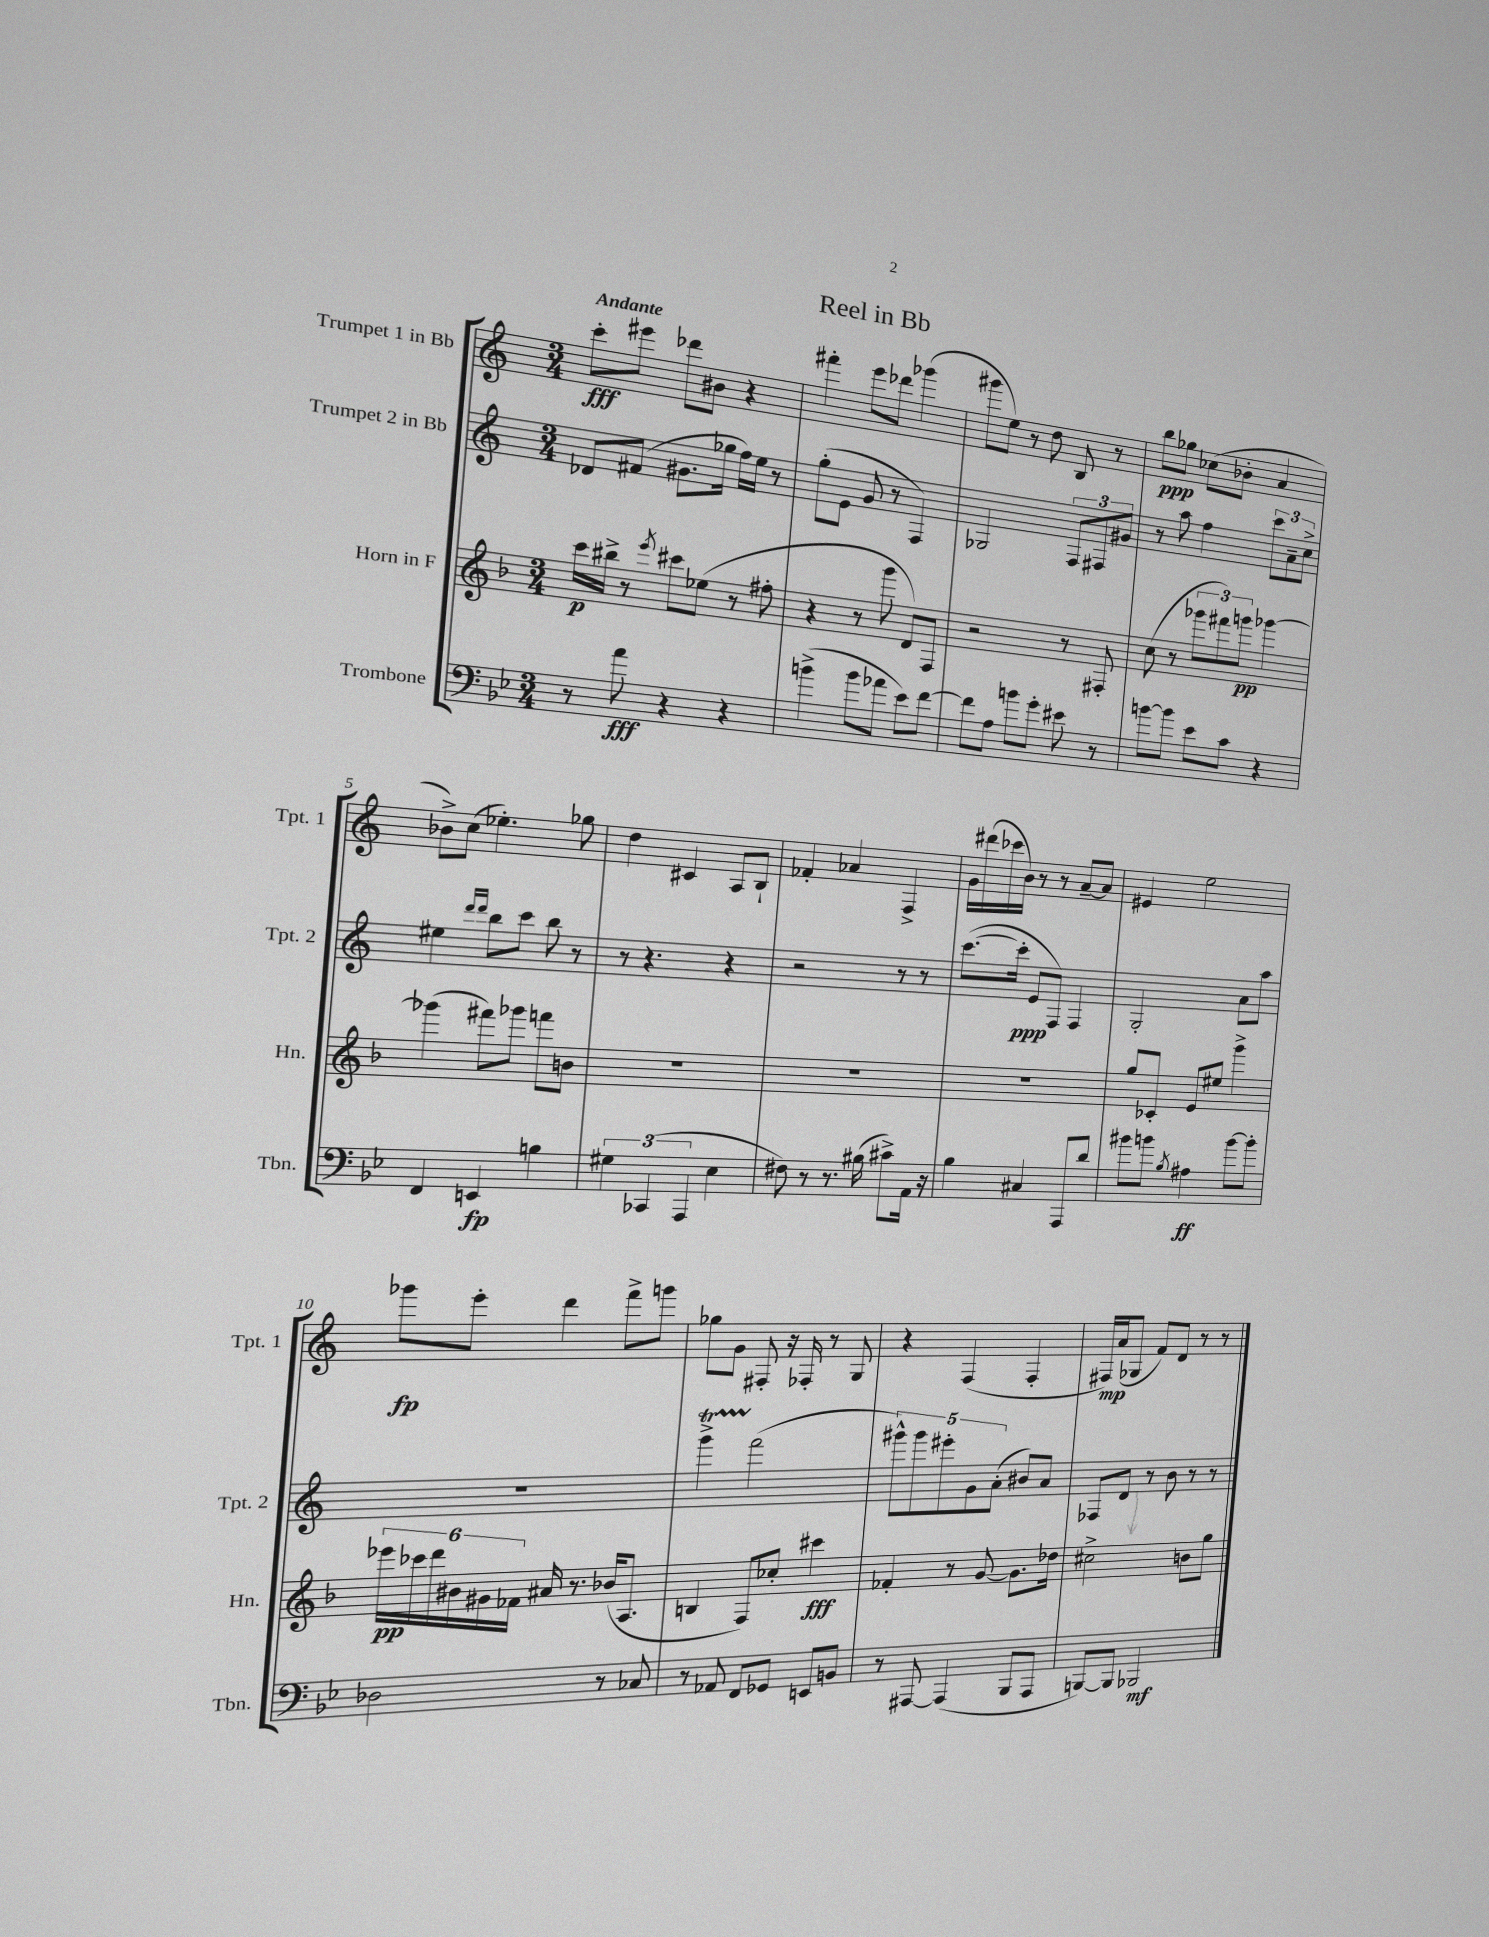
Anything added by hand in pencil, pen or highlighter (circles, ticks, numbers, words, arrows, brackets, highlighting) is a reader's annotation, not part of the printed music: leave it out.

**kern	**kern	**kern	**kern
*staff4	*staff3	*staff2	*staff1
*clefF4	*clefG2	*clefG2	*clefG2
*k[b-e-]	*k[b-]	*k[]	*k[]
*M3/4	*M3/4	*M3/4	*M3/4
8r	16ccc	8d-	8ccc'
.	16bb#^	.	.
8a	8r	(8f#	8eee#
.	8qeee	.	.
4r	8ccc#	8.g#	8ddd-
.	(8ee-	.	8b#
.	.	16gg-	.
4r	8r	16ff)	4r
.	.	16ee	.
.	8ff#'	8r	.
=	=	=	=
(4b^	4r	(8gg'	4fff#'
.	.	8e	.
8b	8r	8g	8eee
8a-	8ggg	8r	8ddd-
8e-)	8d)	4F)	(4ggg-
[8f	8F	.	.
=	=	=	=
8f]	2r	2G-	8ggg#
8A	.	.	8ee)
8b	.	.	8r
8g'	.	.	8dd
8e#	8r	12F	8B
.	.	12F#	.
8r	8F#'	.	8r
.	.	12g#	.
=	=	=	=
[8b	(8cc	8r	8bb
8b]	8r	8aa	8gg-
8e-	12ggg-	4ff	(8cc-
.	12fff#)	.	.
8c	.	.	8b-'
.	12ggg	.	.
4r	[4ggg-	12ccc	4a
.	.	12a~	.
.	.	12cc^	.
=	=	=	=
4FF	(4ggg-]	4ee#	8b-^)
.	.	.	(8cc
.	.	16qqddd	.
.	.	16qqddd	.
4EE	8fff#)	8bb	4.ee-')
.	8ggg-	8ccc	.
4B	8fff	8bb	.
.	8b	8r	8gg-
=	=	=	=
6G#	2.r	8r	4dd
.	.	4.r	.
(6CC-	.	.	.
.	.	.	4c#
6AAA	.	.	.
4E-	.	4r	8A
.	.	.	8B`
=	=	=	=
8F#)	2.r	2r	4f-'
8r	.	.	.
8.r	.	.	4a-
(16B#	.	.	.
8c#^)	.	8r	4F^
16AA	.	8r	.
16r	.	.	.
=	=	=	=
4B-	2.r	([8.ccc	16g
.	.	.	(16ddd#
.	.	.	16ccc-
.	.	16ccc']	16b)
4C#	.	8e	8r
.	.	8F)	8r
8AAA	.	4F	[8a~
8d	.	.	8a]
=	=	=	=
8b#	8gg	2G'	4e#
8b	8c-'	.	.
8qB-	.	.	.
4A#	8e	.	2ee
.	8ee#	.	.
[8b	4ggg^	8a	.
8b']	.	8aa	.
=	=	=	=
2D-	24eee-	2.r	8ggg-
.	24ccc-	.	.
.	24ddd	.	.
.	24b#	.	8eee'
.	24g#	.	.
.	24f-	.	.
.	16a#	.	4ddd
.	8.r	.	.
8r	(16b-	.	8fff^
.	8.A	.	.
8C-	.	.	8ggg
=	=	=	=
8r	4B	4ggg^	8gg-
8AA-	.	.	8g
8FF	8F)	(2fff	8F#'
8GG-	8cc-'	.	16r
.	.	.	16F-'
8EE	4ccc#	.	8r
8BB	.	.	8G
=	=	=	=
8r	4f-'	10ggg#^^)	4r
.	.	10ggg#	.
[8AAA#	.	.	.
.	.	10eee#'	.
(4AAA#]	8r	.	(4F
.	.	10g	.
.	[8g	.	.
.	.	(10a'	.
8BBB-	8.g]	8b#)	4F'
8AAA#	.	8a	.
.	16dd-	.	.
=	=	=	=
[8BBB)	2cc#^	8F-	16F#)
.	.	.	(16a
8BBB]	.	8d	8G-
2BBB-	.	8r	8f)
.	.	8b	8d
.	8b	8r	8r
.	8gg	8r	8r
==	==	==	==
*-	*-	*-	*-
